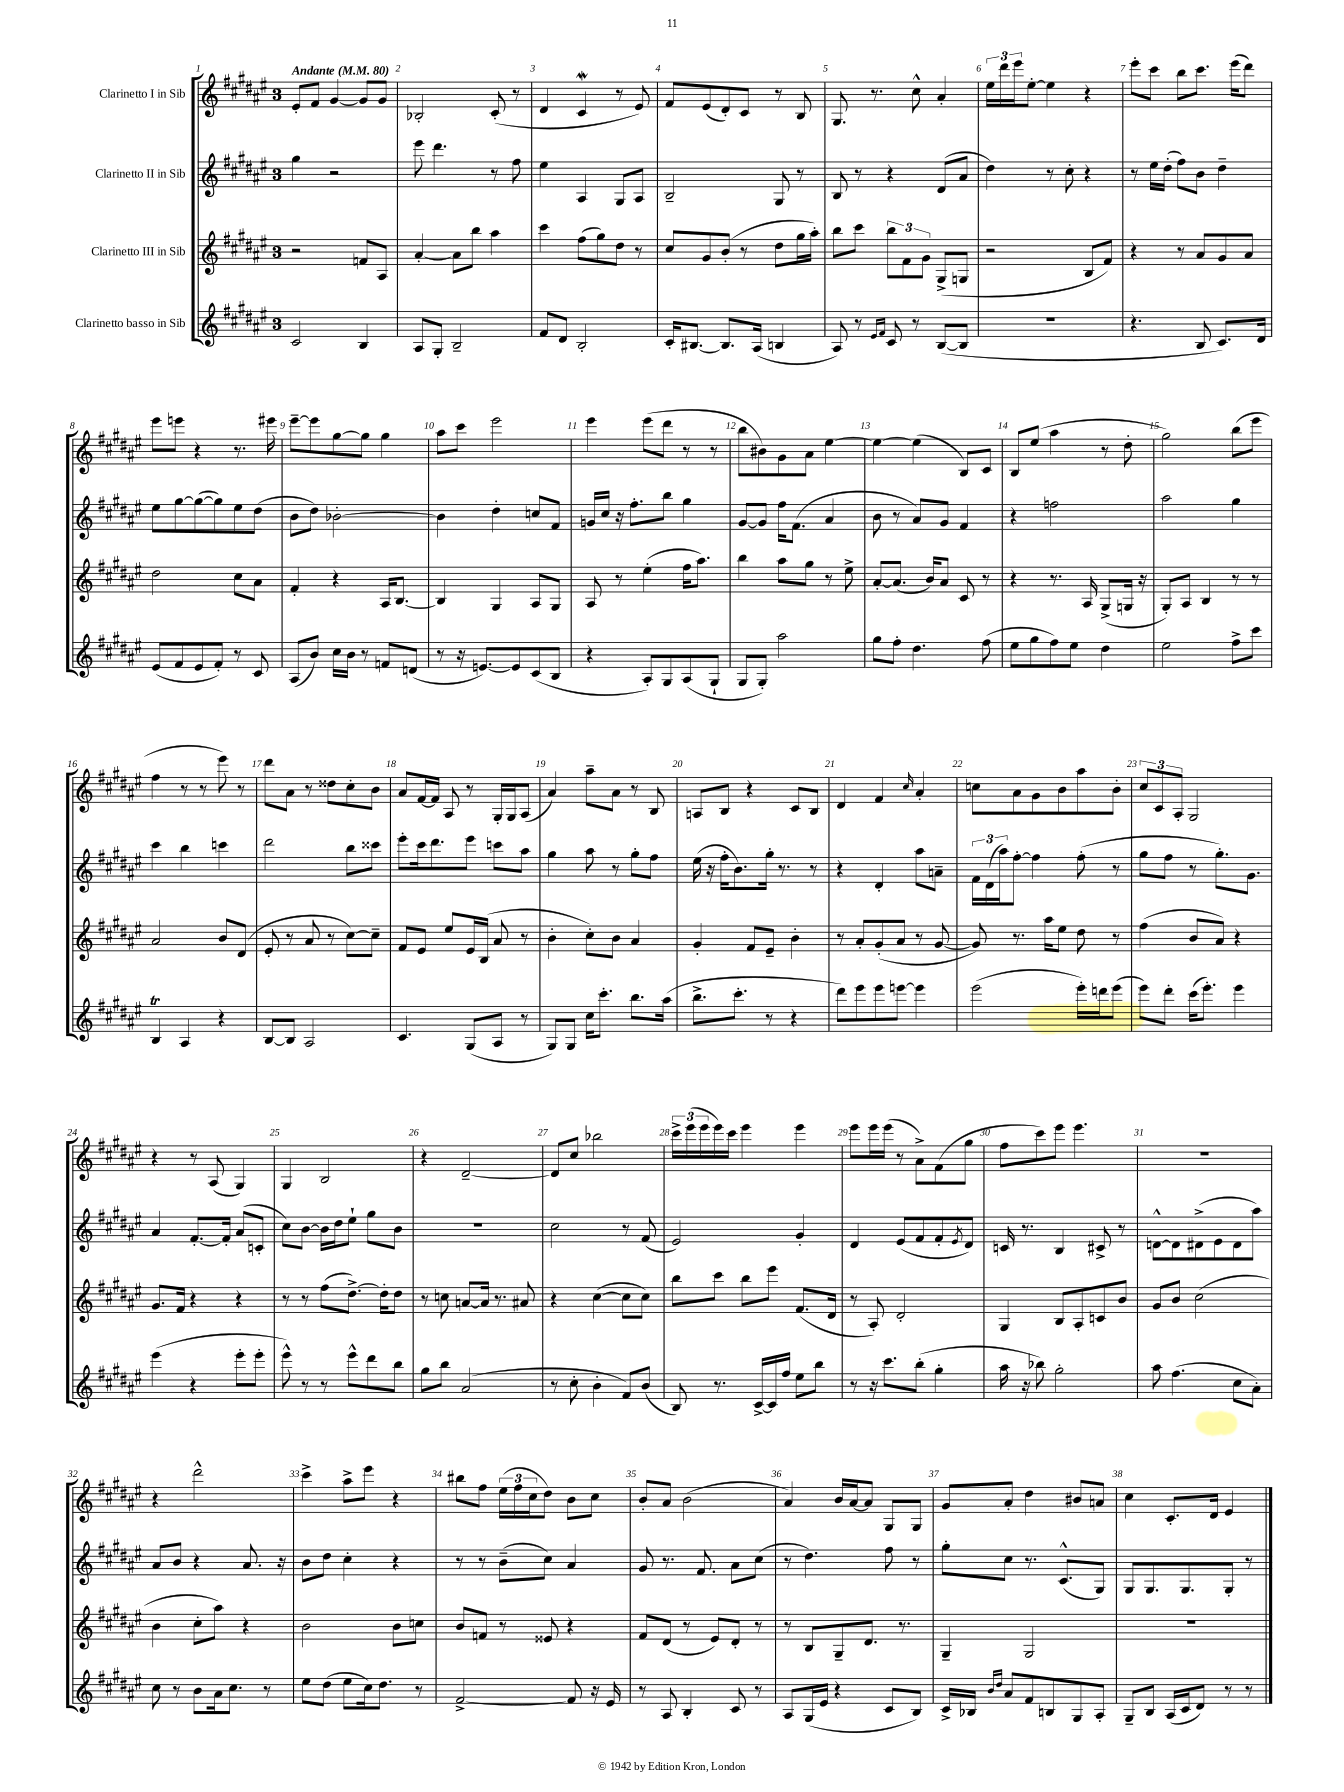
<<
\new StaffGroup <<
\new Staff = "s0" \with { instrumentName = "Clarinetto I in Sib" } {
    \clef treble \key fis \major \once \override Staff.TimeSignature.style = #'single-digit \time 3/4 \tempo "Andante" 4 = 80
    eis'8-. fis'8 gis'4~ gis'8 gis'8 |
    bes2-. cis'8-.( r8 |
    dis'4 cis'4\mordent r8 eis'8) |
    fis'8 eis'8( dis'8-.) cis'8 r8 b8 |
    gis8. r8. cis''8-^ ais'4-. |
    \tuplet 3/2 { eis''16 dis'''16 eis'''16 } eis''8~-. eis''4 r4 |
    eis'''8-. cis'''8 b''8 cis'''8. eis'''16( dis'''8) |
    eis'''8 e'''8 r4 r8. eis'''16 |
    eis'''8~-- eis'''8 gis''8~ gis''8 gis''4 |
    ais''8 cis'''8 eis'''2 |
    eis'''4 eis'''8( dis'''8 r8 r8 |
    b''8 bis'8) gis'8 ais'8 eis''4~ |
    eis''4~ eis''4( b8) cis'8 |
    b8 eis''8( ais''4 r8 dis''8-. |
    gis''2) b''8( eis'''8 |
    fis''4 r8 r8 eis'''8) r8 |
    dis'''8 ais'8 r8 disis''8 cis''8-. b'8 |
    ais'8 fis'16~ fis'16 ais8 r8 gis16-. gis16 ais8( |
    ais'4) ais''8-- ais'8 r8 b8 |
    a8 b8 r4 cis'8 b8 |
    dis'4 fis'4 \grace { cis''16 } ais'4-. |
    c''8 ais'8 gis'8 b'8 ais''8 b'8-. |
    \tuplet 3/2 { cis''8 cis'8 ais8-. } gis2 |
    r4 r8 ais8( gis4) |
    gis4 b2 |
    r4 dis'2~-- |
    dis'8 cis''8 bes''2 |
    \tuplet 3/2 { cis'''16-> eis'''16( eis'''16 } eis'''16) cis'''16 eis'''4 eis'''4 |
    eis'''8 eis'''16 eis'''16( r8 ais'8->) fis'8( gis''8 |
    fis''8 cis'''8) eis'''8 eis'''4. |
    R2. |
    r4 dis'''2-^ |
    cis'''4-> ais''8-> eis'''8 r4 |
    bis''8 fis''8 \tuplet 3/2 { eis''16( fis''16 cis''16 } dis''8) b'8 cis''8 |
    b'8-. ais'8 b'2( |
    ais'4) b'16 ais'16~ ais'8 gis8 gis8 |
    gis'8 ais'8-. dis''4 bis'8 a'8 |
    cis''4 cis'8.-. dis'16 eis'4 \bar "|." |
}
\new Staff = "s1" \with { instrumentName = "Clarinetto II in Sib" } {
    \clef treble \key fis \major \once \override Staff.TimeSignature.style = #'single-digit \time 3/4
    gis''4 r2 |
    eis'''8 dis'''4. r8 fis''8 |
    eis''4 ais4 gis8 ais8 |
    b2-- gis8 r8 |
    b8 r8 r4 dis'8( ais'8 |
    dis''4) r8 cis''8-. r4 |
    r8 eis''16 dis''16-.( fis''8) b'8 dis''4-- |
    eis''8 gis''8~ gis''8~( gis''8) eis''8 dis''8( |
    b'8 dis''8) bes'2~-. |
    bes'4 dis''4-. c''8 fis'8 |
    g'16 cis''16 r16 fis''8.-. b''8 gis''4 |
    gis'8~ gis'8 fis''16 fis'8.( ais'4 |
    b'8 r8 ais'8) gis'8 fis'4 |
    r4 f''2 |
    ais''2 gis''4 |
    cis'''4 b''4 c'''4 |
    dis'''2 b''8 cisis'''8 |
    eis'''8-. cis'''16 dis'''8. eis'''8 c'''8 ais''8 |
    gis''4 ais''8 r8 gis''8-. fis''8 |
    eis''16( r16 fis''16-. b'8.) gis''16-. r8. r8 |
    r4 dis'4-. ais''8 a'8-- |
    \tuplet 3/2 { fis'16 dis'16( ais''16) } fis''8~-. fis''4 fis''8-.( r8 |
    gis''8 fis''8 r8 gis''8.-.) gis'8. |
    ais'4 fis'8.~-. fis'16-. ais'8( c'8-. |
    cis''8) b'8~ b'16 dis''16 eis''8-! gis''8 b'8 |
    R2. |
    cis''2 r8 fis'8( |
    eis'2) gis'4-. |
    dis'4 eis'8( fis'8 fis'8-. \acciaccatura { eis'8 } dis'8) |
    c'16 r8. b4 cis'8-> r8 |
    d'8~-^ d'8 dis'8->( eis'8 dis'8 ais''8) |
    ais'8 b'8 r4 ais'8. r16 |
    b'8 dis''8 cis''4-. r4 |
    r8 r8 b'8--( cis''8) ais'4 |
    gis'8 r8. fis'8. ais'8 cis''8( |
    r8 dis''4.) fis''8 r8 |
    gis''8-. cis''8 r8. cis'8.-^( gis8) |
    gis8 gis8. gis8. gis8-. r8 \bar "|." |
}
\new Staff = "s2" \with { instrumentName = "Clarinetto III in Sib" } {
    \clef treble \key fis \major \once \override Staff.TimeSignature.style = #'single-digit \time 3/4
    r2 f'8 ais8 |
    ais'4~-. ais'8 b''8 ais''4 |
    cis'''4 fis''8( gis''8) dis''8 r8 |
    cis''8 gis'8 b'8-.( r8 dis''8 gis''16 ais''16-.) |
    b''8 cis'''8 \tuplet 3/2 { b''8 fis'8 gis'8 } gis8->( g8 |
    r2 b8 fis'8) |
    r4 r8 ais'8 gis'8 ais'8 |
    dis''2 cis''8 ais'8 |
    fis'4-. r4 ais16 b8.~ |
    b4 gis4 ais8 gis8 |
    ais8 r8 eis''4-.( fis''16 ais''8.) |
    b''4 ais''8 gis''8 r8 eis''8-> |
    ais'8~-. ais'8.( b'16) ais'8 cis'8 r8 |
    r4 r8. ais16 gis8->( g16 r16 |
    gis8-.) ais8 b4 r8 r8 |
    ais'2 b'8 dis'8( |
    eis'8-. r8 ais'8 r8 cis''8~) cis''8-- |
    fis'8 eis'8 eis''8 eis'16 b16( ais'8 r8 |
    b'4-. cis''8-.) b'8 ais'4 |
    gis'4-. fis'8 eis'8-- b'4-. |
    r8 ais'8-. gis'8-.( ais'8 r8 gis'8~ |
    gis'8) r8. ais''16 eis''8 dis''8 r8 |
    fis''4( b'8 ais'8) r4 |
    gis'8. fis'16 r4 r4 |
    r8 r8 fis''8( dis''8.~->) dis''16-. dis''8 |
    r8 c''8 a'8~ a'16 r8. ais'8 |
    r4 cis''4~( cis''8 cis''8) |
    b''8 cis'''8 b''8 eis'''8 fis'8.( dis'16 |
    r8 ais8-.) dis'2-. |
    gis4 b8 ais8-. c'8 b'8 |
    gis'8 b'8 cis''2( |
    b'4 cis''8-. ais''8) r4 |
    b'2 b'8 c''8 |
    b'8 f'8 r8 eisis'8 r4 |
    fis'8 dis'8( r8 eis'8) dis'8-. r8 |
    r8 b8 gis8-- dis'8. r8. |
    gis4-- gis2 |
    R2. \bar "|." |
}
\new Staff = "s3" \with { instrumentName = "Clarinetto basso in Sib" } {
    \clef treble \key fis \major \once \override Staff.TimeSignature.style = #'single-digit \time 3/4
    cis'2 b4 |
    ais8 gis8-. b2-- |
    fis'8 dis'8 b2-. |
    cis'16-. bis8.~ bis8. ais16( b4 |
    ais8) r8 \grace { eis'16 fis'16 } cis'8 r8 b8~( b8 |
    R2. |
    r4. b8 cis'8.) dis'16 |
    eis'8( fis'8 eis'8 fis'8-.) r8 cis'8 |
    ais8( b'8) cis''16 b'16 r8 f'8 d'8( |
    r8 r16 e'8.~) e'8 cis'8( b8 |
    r4 ais8-.) gis8 ais8( gis8-! |
    gis8 gis8-.) ais''2 |
    gis''8 fis''8-. dis''4. fis''8( |
    eis''8 gis''8 fis''8) eis''8 dis''4 |
    eis''2 fis''8-> cis'''8 |
    b4\trill ais4 r4 |
    b8~ b8 ais2 |
    cis'4. gis8( ais8 r8 |
    gis8) gis8 cis''16 cis'''8.-. b''8. ais''16( |
    b''8.-> cis'''8.-. r8 r4 |
    dis'''8) eis'''8 eis'''8 e'''8~ e'''4 |
    eis'''2( eis'''16-.) d'''16 eis'''8( |
    eis'''8) dis'''8-. cis'''16( eis'''8.-.) eis'''4 |
    eis'''4( r4 eis'''8-. eis'''8-. |
    eis'''8-^) r8 r8 eis'''8-^ dis'''8 b''8 |
    gis''8 b''8 ais'2( |
    r8 cis''8-. b'4-. fis'8) b'8( |
    b8) r8. cis'16~-> cis'16 fis''16 eis''8 b''8 |
    r8 r16 cis'''8. b''8-.( gis''4-. |
    ais''16 r16 bes''8) gis''2-. |
    ais''8 fis''4.( cis''8 ais'8-.) |
    cis''8 r8 b'8 ais'16 cis''8. r8 |
    eis''8 dis''8( eis''8 cis''16) dis''8. r8 |
    fis'2~-> fis'8 r16 eis'16 |
    r8 ais8 b4-. cis'8 r8 |
    ais8 gis16( eis'16 r4 cis'8 b8) |
    cis'16-> bes16 \grace { b'16 dis''16 } ais'8 fis'8 b8 gis8 ais8-. |
    gis8-- b8 ais16( cis'16 dis'8) r8 r8 \bar "|." |
}
>>
>>
\layout { \context { \Score \override BarNumber.break-visibility = ##(#f #t #t) barNumberVisibility = #all-bar-numbers-visible } }
